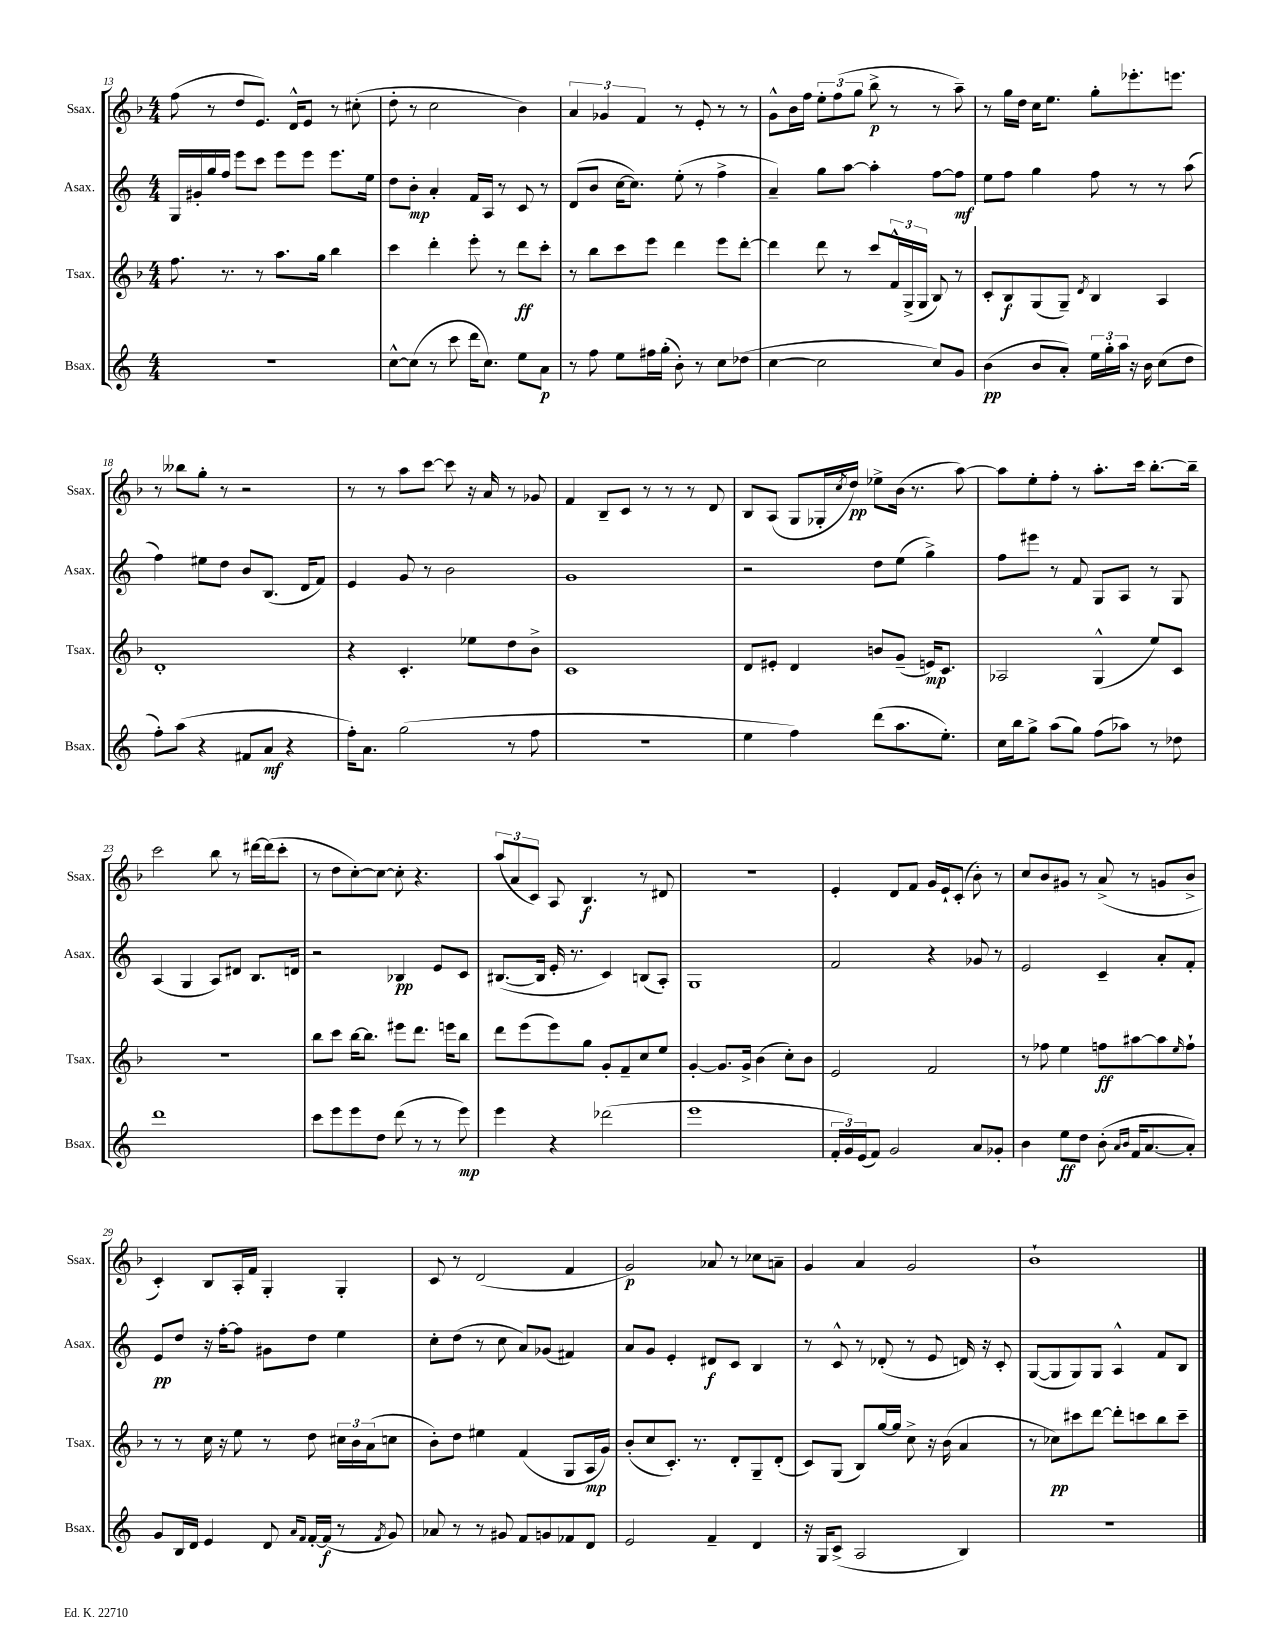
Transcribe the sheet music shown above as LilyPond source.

<<
\new StaffGroup <<
\new Staff = "s0" \with { instrumentName = "Ssax." shortInstrumentName = "Ssax." } {
    \clef treble \key f \major \numericTimeSignature \time 4/4
    f''8( r8 d''8 e'8.) d'16-^ e'8 r8 cis''8-.( |
    d''8-. r8 c''2 bes'4) |
    \tuplet 3/2 { a'4 ges'4 f'4 } r8 e'8-. r8 r8 |
    g'8-^ bes'16 f''16 \tuplet 3/2 { e''8-. f''8( g''8 } bes''8->\p r8 r8 a''8--) |
    r8 g''16 d''16 c''16 e''8. g''8-. ees'''8.-. e'''8. |
    r8 beses''8 g''8-. r8 r2 |
    r8 r8 a''8 c'''8~ c'''8 r16 a'16 r8 ges'8 |
    f'4 bes8-- c'8 r8 r8 r8 d'8 |
    bes8 a8( g8 ges16-. \acciaccatura { c''8 } d''16\pp) ees''8-> bes'16( r8. a''8~) |
    a''8 e''8-. f''8-. r8 a''8.-. c'''16 bes''8.~-. bes''16-- |
    c'''2 bes''8 r8 dis'''16~ dis'''16( c'''8-. |
    r8 d''8 c''8~-.) c''8~ c''8-. r4. |
    \tuplet 3/2 { a''8( a'8 c'8) } a8 bes4.\f r8 dis'8 |
    R1 |
    e'4-. d'8 f'8 g'16 e'16-! c'8-.( bes'8-.) r8 |
    c''8 bes'8 gis'8 r8 a'8->( r8 g'8 bes'8-> |
    c'4-.) bes8 a16-. f'16 g4-. g4-. |
    c'8 r8 d'2( f'4 |
    g'2\p) aes'8 r8 ces''8 a'8-- |
    g'4 a'4 g'2 |
    bes'1-! \bar "|." |
}
\new Staff = "s1" \with { instrumentName = "Asax." shortInstrumentName = "Asax." } {
    \clef treble \key c \major \numericTimeSignature \time 4/4
    g16 gis'16-. g''16 f''16 e'''8 c'''8 e'''8 e'''8 e'''8. e''16 |
    d''8 b'8-.\mp a'4-. f'16 a16 r8 c'8 r8 |
    d'8( b'8 c''16~ c''8.) e''8-.( r8 f''4-> |
    a'4--) g''8 a''8~ a''4-. f''8~ f''8\mf |
    e''8 f''8 g''4 f''8 r8 r8 a''8( |
    f''4) eis''8 d''8 b'8 b8.( d'16 f'8) |
    e'4 g'8 r8 b'2 |
    g'1 |
    r2 d''8 e''8( g''4->) |
    f''8 eis'''8 r8 f'8 g8 a8 r8 g8 |
    a4( g4 a8) dis'8 b8. d'16 |
    r2 bes4\pp e'8 c'8 |
    bis8.~( bis16 e'16-. r8. c'4) b8( a8-.) |
    g1 |
    f'2 r4 ges'8 r8 |
    e'2 c'4-- a'8-. f'8-. |
    e'8\pp d''8 r16 f''16~-. f''8 gis'8 d''8 e''4 |
    c''8-. d''8( r8 c''8 a'8) ges'8( fis'4) |
    a'8 g'8 e'4-. dis'8\f c'8 b4 |
    r8 c'8-^ r8 des'8-.( r8 e'8 d'16) r16 c'8-. |
    g8~( g8 g8) g8 a4-^ f'8 b8 \bar "|." |
}
\new Staff = "s2" \with { instrumentName = "Tsax." shortInstrumentName = "Tsax." } {
    \clef treble \key f \major \numericTimeSignature \time 4/4
    f''8. r8. r8 a''8. g''16 bes''4 |
    c'''4 d'''4-. e'''8-. r8 d'''8\ff c'''8-. |
    r8 bes''8 c'''8 e'''8 d'''4 e'''8 d'''8~-. |
    d'''4 d'''8 r8 c'''8 \tuplet 3/2 { f'16-^ g16->( g16 } bes8) r8 |
    c'8-. bes8\f g8( g8--) \acciaccatura { d'8 } bes4 a4 |
    d'1-. |
    r4 c'4.-. ees''8 d''8 bes'8-> |
    c'1 |
    d'8 eis'8-. d'4 b'8 g'8--( e'16\mp) c'8. |
    aes2 g4-^( e''8) c'8 |
    r1 |
    bes''8 c'''8 bes''16~ bes''8. eis'''8 d'''8. e'''16 bes''8 |
    d'''8 e'''8( e'''8) g''8 g'8-. f'8-- c''8 e''8 |
    g'4~-. g'8. g'16-> bes'4( c''8-.) bes'8 |
    e'2 f'2 |
    r8 fes''8 e''4 f''8\ff ais''8~ ais''8 \grace { e''16 } f''8-! |
    r8 r8 c''16 r16 e''8 r8 d''8 \tuplet 3/2 { cis''16 bes'16 a'16( } c''8 |
    bes'8-.) d''8 eis''4 f'4( g8 a16\mp g'16) |
    bes'8-.( c''8 c'8.-.) r8. d'8-. g8-- d'8-.( |
    c'8) g8( bes8) g''16~ g''16 c''8-> r16 bes'16( a'4 |
    r8 ces''8\pp) cis'''8 d'''8~ d'''8-. c'''8 bes''8 c'''8-- \bar "|." |
}
\new Staff = "s3" \with { instrumentName = "Bsax." shortInstrumentName = "Bsax." } {
    \clef treble \key c \major \numericTimeSignature \time 4/4
    R1 |
    c''8~-^ c''8( r8 c'''8 d'''16 c''8.) e''8 a'8\p |
    r8 f''8 e''8 fis''16 g''16-.( b'8-.) r8 c''8 des''8( |
    c''4~ c''2 c''8) g'8 |
    b'4\pp( b'8 a'8-.) \tuplet 3/2 { e''16 g''16-. a''16 } r16 b'16 c''8( d''8 |
    f''8-.) a''8( r4 fis'8 a'8\mf r4 |
    f''16-.) a'8. g''2( r8 f''8 |
    R1 |
    e''4 f''4) d'''8( a''8. e''8.-.) |
    c''16 b''16 g''8-> a''8( g''8) f''8( aes''8) r8 des''8 |
    d'''1 |
    c'''8 e'''8 e'''8 d''8 d'''8( r8 r8 e'''8\mp) |
    e'''4 r4 des'''2( |
    e'''1 |
    \tuplet 3/2 { f'16-. g'16) e'16( } f'8) g'2 a'8 ges'8-. |
    b'4 e''8\ff d''8 b'8-.( \grace { a'16 b'16 } f'16 a'8.~ a'8-.) |
    g'8 b16 d'16 e'4 d'8 \grace { a'16 f'16 } f'16~-. f'16\f( r8 \acciaccatura { f'8 } g'8) |
    aes'8 r8 r8 gis'8 f'8 g'8 fes'8 d'8 |
    e'2 f'4-- d'4 |
    r16 g16 c'8->( a2 b4) |
    R1 \bar "|." |
}
>>
>>
\layout { \context { \Score currentBarNumber = #13 } }
